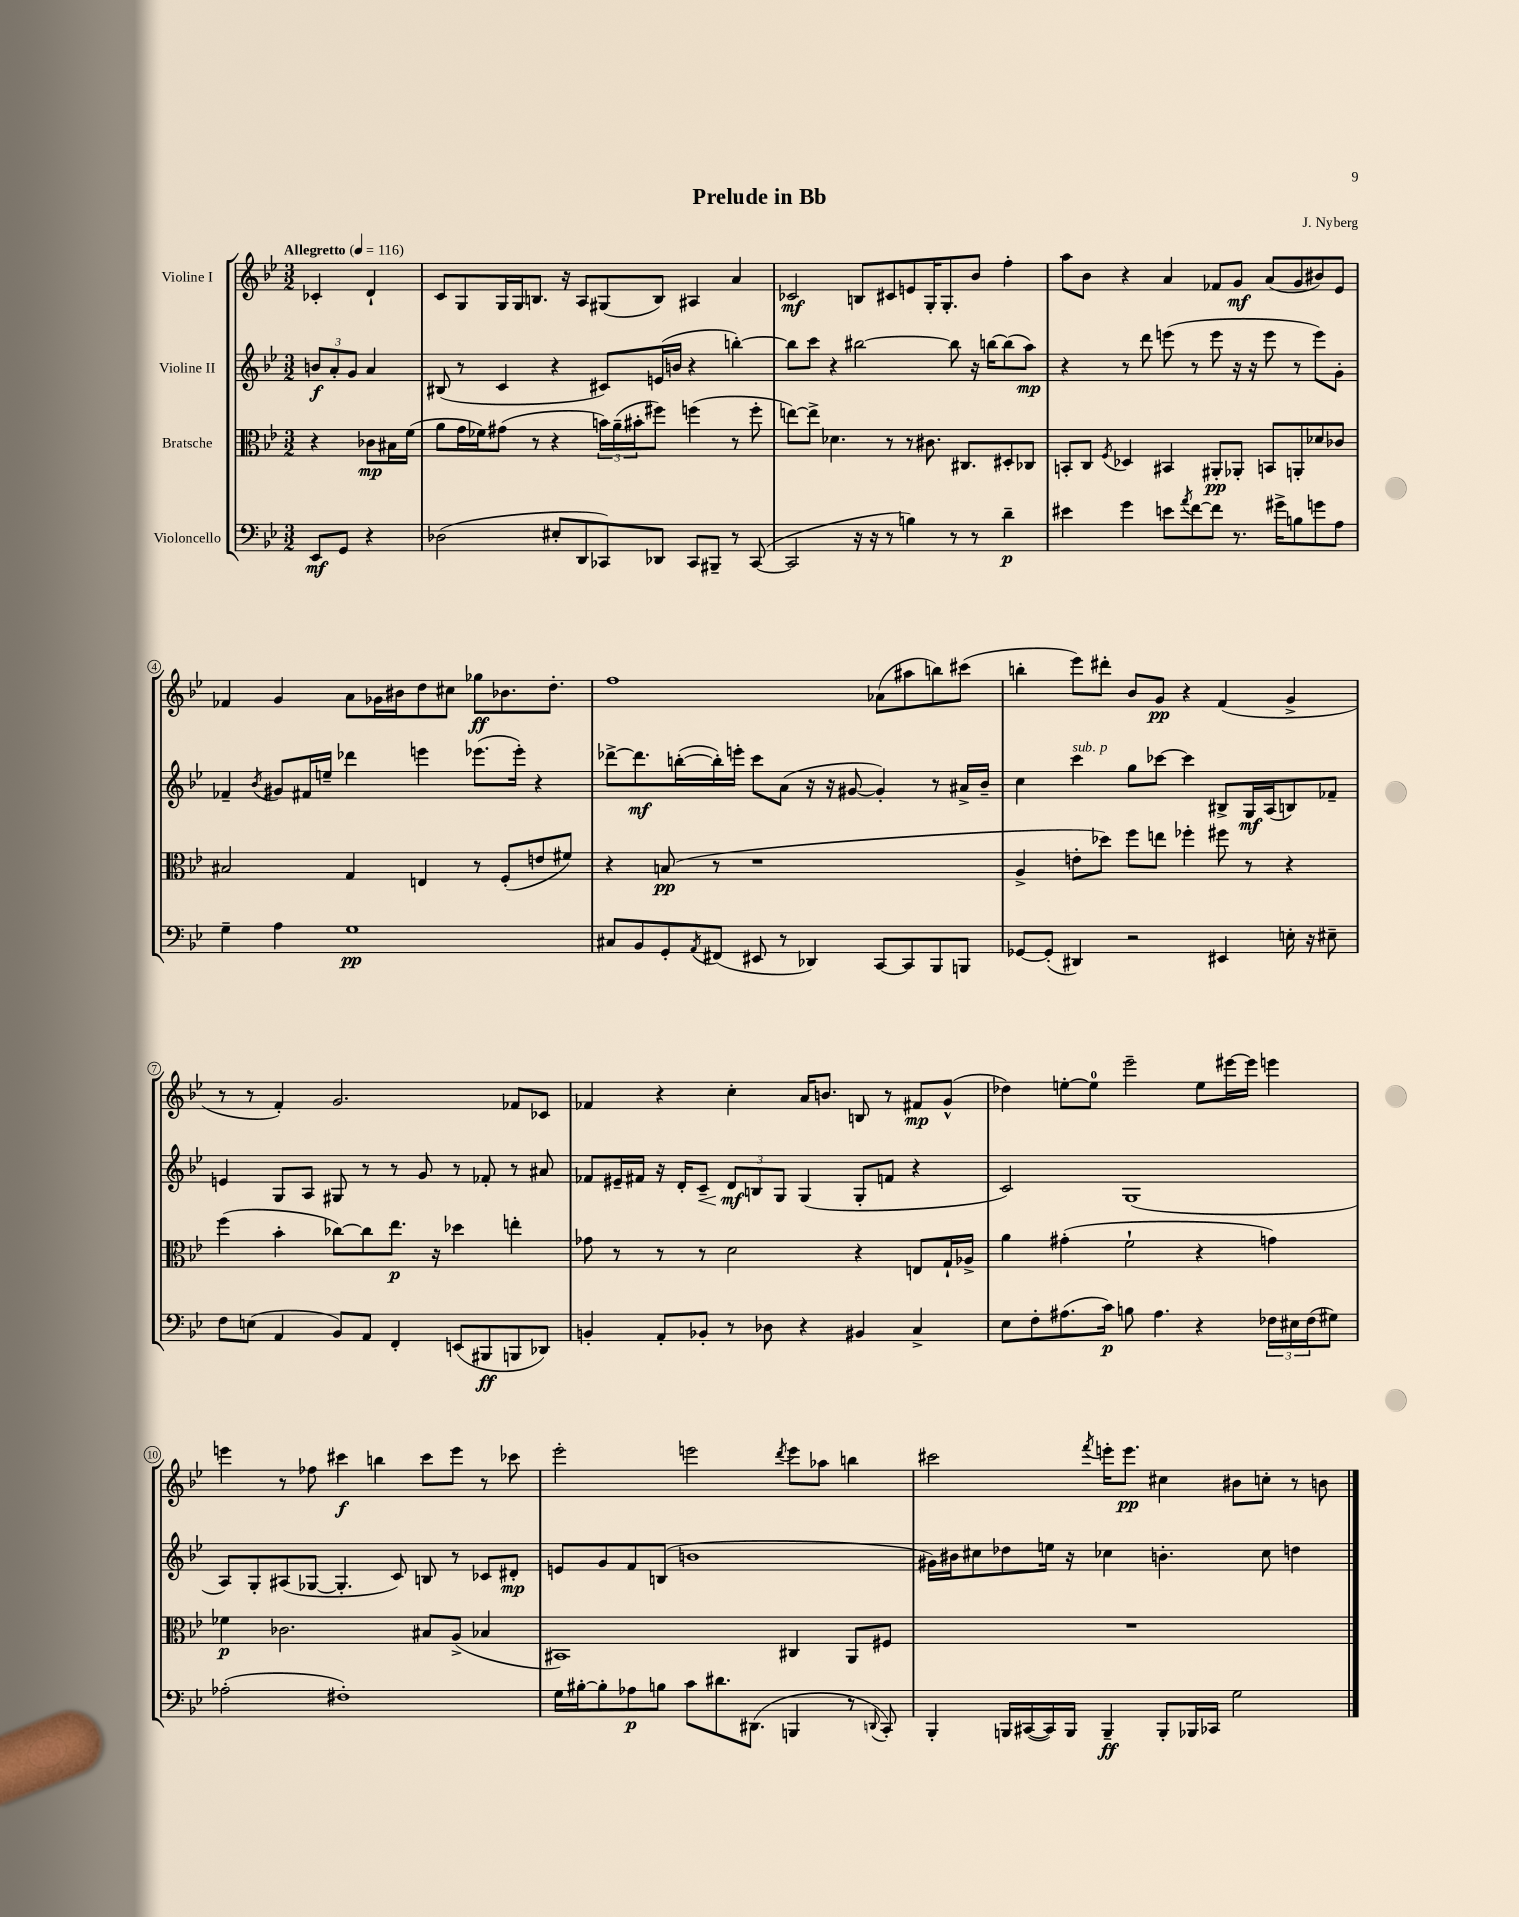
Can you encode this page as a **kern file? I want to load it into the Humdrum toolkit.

**kern	**kern	**kern	**kern
*staff4	*staff3	*staff2	*staff1
*clefF4	*clefC3	*clefG2	*clefG2
*k[b-e-]	*k[b-e-]	*k[b-e-]	*k[b-e-]
*M3/2	*M3/2	*M3/2	*M3/2
*MM116	*MM116	*MM116	*MM116
8EE-	4r	12b	4c-'
.	.	12a'	.
8GG	.	.	.
.	.	12g	.
4r	8c-	4a	4d`
.	16B#	.	.
.	(16f	.	.
=	=	=	=
(2D-	8a	(8B#	8c
.	16g	8r	8G
.	16f-)	.	.
.	(8g#	4c	16G
.	.	.	16G
.	8r	.	8.B
8E#'	4r	4r	.
.	.	.	16r
8DD	.	.	8A
8CC-)	24b)	8c#)	(8G#
.	(24a~	.	.
.	24b#'	.	.
8DD-	8ff#)	(16e	8B)
.	.	16b	.
8CC-	(4ff	4r	4A#
8BBB#~	.	.	.
8r	8r	[4bb')	4a
([8CC-	8ff'	.	.
=	=	=	=
2CC-]	[8ee)	8bb]	2c-
.	8ee^]	8ccc	.
.	4.d-	4r	.
16r	.	[2bb#	8B
16r	.	.	.
8r	8r	.	8c#
4B)	8r	.	8e
.	8.c#	.	16G'
.	.	.	8.G'
8r	.	8bb#]	.
.	8.C#	.	.
8r	.	16r	8b-
.	.	[16bb	.
4d~	8D#'	(8bb]	4ff'
.	8C-	8aa)	.
=	=	=	=
4e#	8BB'	4r	8aa
.	8C	.	8b-
.	8qF	.	.
4g	4D-	8r	4r
.	.	8ddd	.
8e	4BB#	(8eee	4a
8qa	.	.	.
[8f	.	8r	.
8f]	8AA#'	8eee	8f-
8.r	8AA-'	16r	8g
.	.	16r	.
.	8BB	8eee	(8a
16g#^	.	.	.
8B	8AA'	8r	8g
8g	8d-	8eee)	8b#)
8A	8c-	8g'	8e-
=	=	=	=
4G~	2B#	4f-~	4f-
.	.	8qb-	.
4A	.	8g#	4g
.	.	16f#	.
.	.	16ee~	.
1G	4G	4ddd-	8a
.	.	.	16g-
.	.	.	16b#
.	4E	4eee	8dd
.	.	.	8cc#
.	8r	(8.eee-	8gg-
.	(8F'	.	8.b-
.	.	16eee-')	.
.	8e	4r	.
.	.	.	8.dd'
.	8f#)	.	.
=	=	=	=
8C#	4r	[8ddd-^	1ff
8BB-	.	8.ddd-]	.
8GG'	(8B	.	.
.	.	([16bb'	.
8qAA	.	.	.
(8FF#	8r	16bb'])	.
.	.	16eee'	.
8EE#	1r	8ccc	.
8r	.	(8a	.
4DD-)	.	16r	.
.	.	16r	.
.	.	[8g#	.
[8CC	.	4g#'])	(8a-
8CC]	.	.	8aa#
8BBB-	.	8r	8bb)
8BBB	.	16a#^	(8ccc#
.	.	16b-~	.
=	=	=	=
[8GG-	4A^	4cc	4bb'
(8GG-']	.	.	.
4DD#)	8e'	4ccc	8eee-)
.	8dd-)	.	8ddd#'
2r	8ff	8gg	8b-
.	8ee	[8ccc-	8g
.	4ff-'	4ccc-]	4r
4EE#	8ff#	8B#^	(4f
.	8r	16G	.
.	.	(16A	.
16E'	4r	8B)	4g^
16r	.	.	.
8E#~	.	8f-~	.
=	=	=	=
8F	(4ff	4e	8r
(8E	.	.	8r
4AA	4b-'	8G	4f')
.	.	8A	.
8BB-)	[8cc-)	8G#	2.g
8AA	8cc-]	8r	.
4FF'	8.ee-	8r	.
.	.	8g	.
.	16r	.	.
(8EE	4dd-	8r	.
8BBB#	.	8f-'	.
8BBB	4ee'	8r	8f-
8DD-)	.	8a#	8c-
=	=	=	=
4BB'	8g-	8f-	4f-
.	8r	16e#~	.
.	.	16f#	.
8AA'	8r	16r	4r
.	.	16d'	.
8BB-'	8r	8c~	.
8r	2d	12d	4cc'
.	.	12B	.
8D-	.	.	.
.	.	12G	.
4r	.	(4G	16a
.	.	.	8.b
4BB#	4r	8G'	8B
.	.	8f	8r
4C^	8E	4r	8f#
.	16G`	.	(8g^^
.	16A-^	.	.
=	=	=	=
8E-	4a	2c)	4dd-)
8F'	.	.	.
(8.A#	(4g#'	.	[8ee'
.	.	.	8ee]
16c)	.	.	.
8B	2f`	(1G	2eee-~
4.A#	.	.	.
4r	4r	.	8ee
.	.	.	[16eee#
.	.	.	16eee#]
24F-	4g)	.	4eee
24E#	.	.	.
(24F-	.	.	.
8G#)	.	.	.
=	=	=	=
(2A-'	4f-	8A)	4eee
.	.	8G'	.
.	2.c-	(8A#	8r
.	.	[8G-	8ff-
1F#')	.	4.G-']	4ccc#
.	.	.	4bb
.	.	8c)	.
.	8B#	8B	8ccc#
.	(8A^	8r	8eee
.	4B-	8c-	8r
.	.	8d#'	8ccc-
=	=	=	=
16G	1BB#)	8e	2eee-'
[16B#'	.	.	.
8B#']	.	8g	.
8A-	.	8f	.
8B	.	(8B	.
8c	.	1b	2eee
8.d#	.	.	.
(8.DD#	.	.	.
.	.	.	8qddd
4BBB	4C#	.	8eee
.	.	.	8aa-
8r	8AA	.	4bb
8qqDD	.	.	.
8CC')	8F#	.	.
=	=	=	=
4BBB-'	1.r	16g#)	2ccc#
.	.	16b#	.
.	.	8cc#	.
16BBB	.	8dd-	.
([16CC#	.	.	.
16CC#])	.	16ee	.
16BBB	.	16r	.
.	.	.	8qfff
4BBB~	.	4cc-	16eee'
.	.	.	8.eee
8BBB'	.	4.b'	4cc#
16BBB-	.	.	.
16CC-	.	.	.
2G	.	.	8b#
.	.	8cc-	8cc'
.	.	4dd	8r
.	.	.	8b
==	==	==	==
*-	*-	*-	*-
